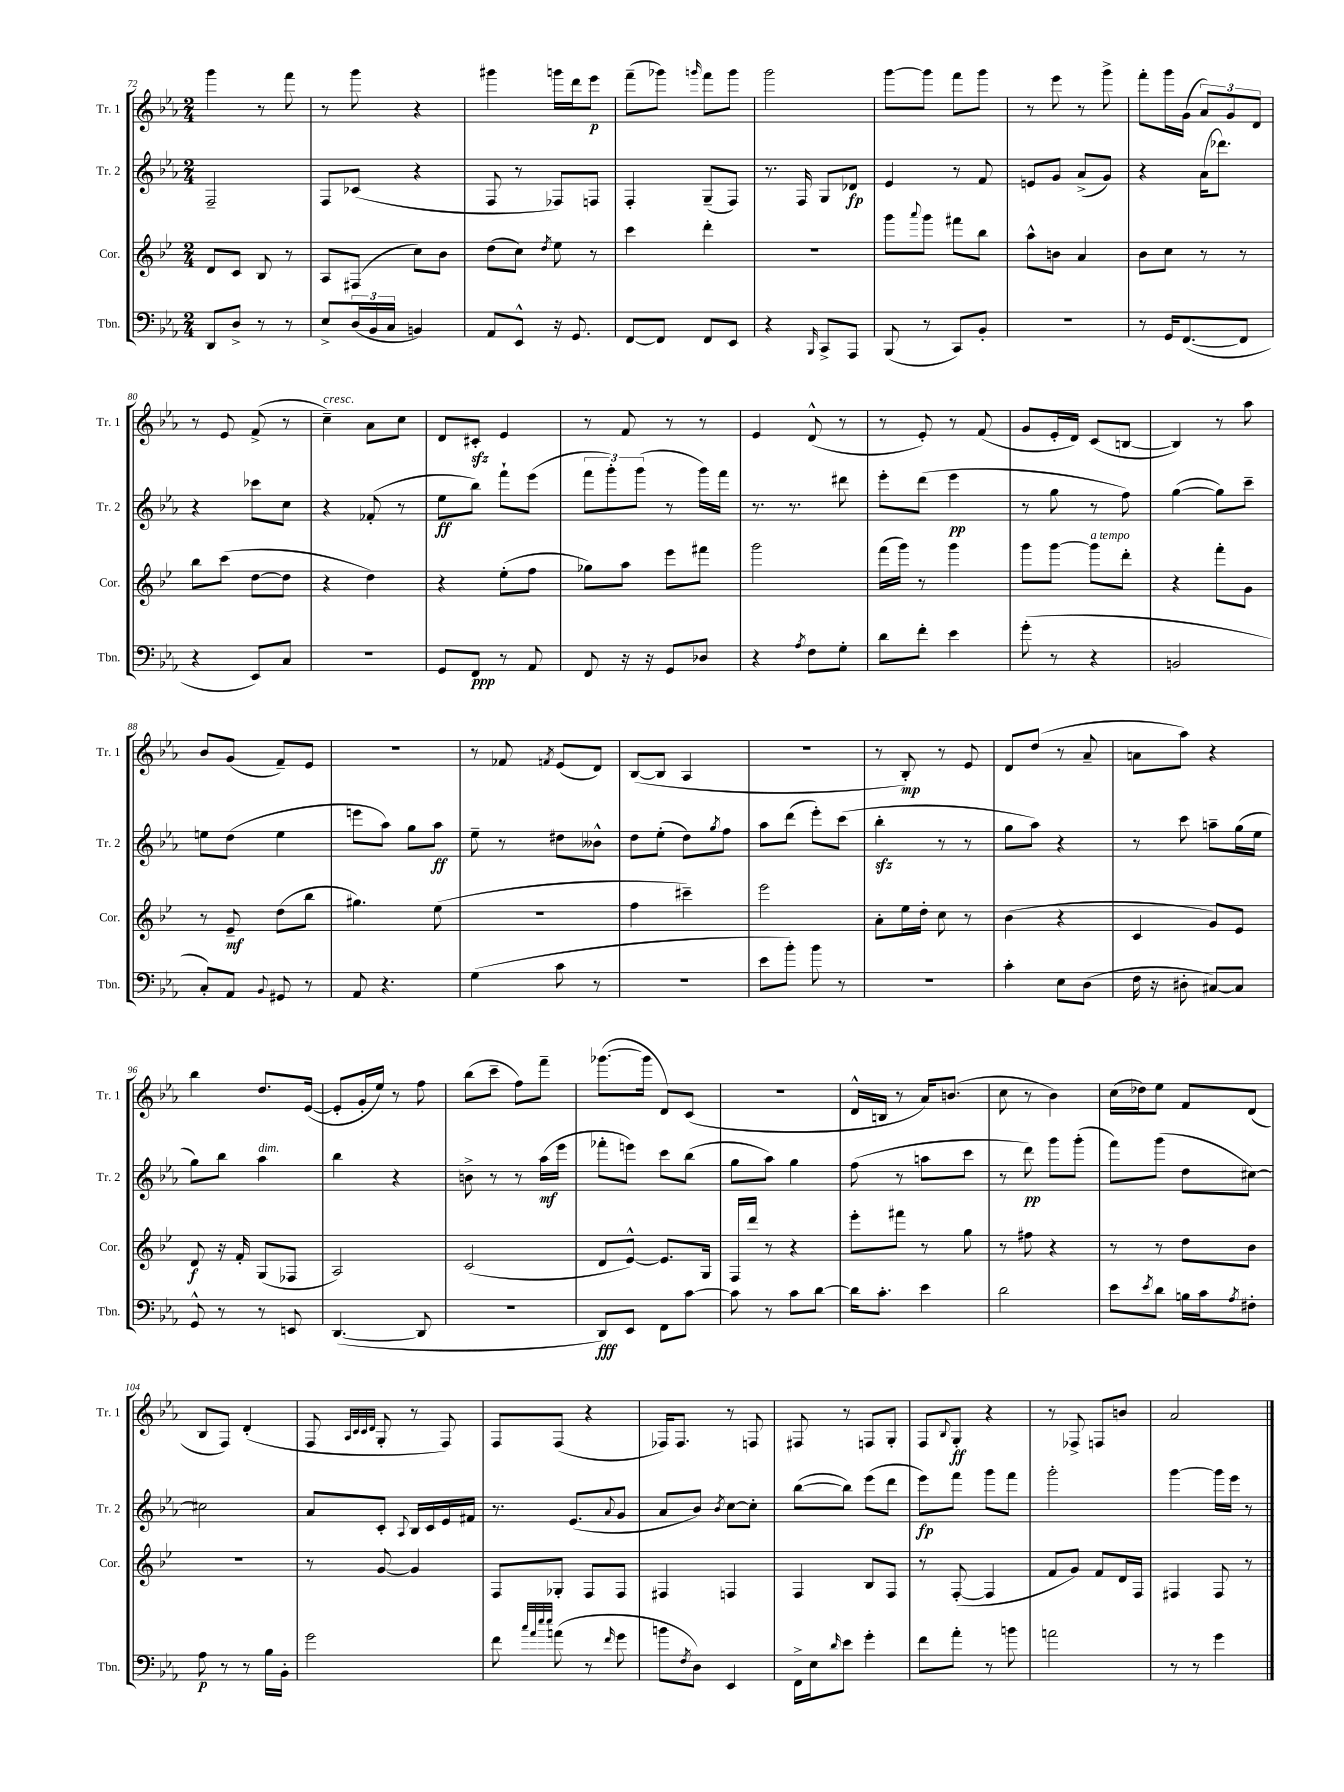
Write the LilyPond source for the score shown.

<<
\new StaffGroup <<
\new Staff = "s0" \with { instrumentName = "Tr. 1" shortInstrumentName = "Tr. 1" } {
    \clef treble \key ees \major \numericTimeSignature \time 2/4
    g'''4 r8 f'''8 |
    r8 g'''8 r4 |
    gis'''4 g'''16 d'''16 ees'''8\p |
    f'''8--( ges'''8) \grace { g'''16 } f'''8 g'''8 |
    g'''2 |
    g'''8~ g'''8 f'''8 g'''8 |
    r8 ees'''8 r8 g'''8-> |
    f'''8-. g'''16 g'16( \tuplet 3/2 { aes'8) g'8 d'8 } |
    r8 ees'8 f'8->( r8 |
    c''4--^\markup { \italic "cresc." }) aes'8 c''8 |
    d'8 cis'8-.\sfz ees'4 |
    r8 f'8 r8 r8 |
    ees'4 d'8-^( r8 |
    r8 ees'8-.) r8 f'8( |
    g'8 ees'16-. d'16) c'8( b8~ |
    b4) r8 aes''8 |
    bes'8 g'8( f'8--) ees'8 |
    r2 |
    r8 fes'8 \acciaccatura { f'8 } ees'8( d'8) |
    bes8~( bes8 aes4 |
    r2 |
    r8 bes8-.\mp) r8 ees'8 |
    d'8 d''8( r8 aes'8-- |
    a'8 aes''8) r4 |
    bes''4 d''8. ees'16~( |
    ees'8-. g'16-. ees''16) r8 f''8 |
    bes''8( c'''8-- f''8) f'''8-- |
    ges'''8.~( ges'''16 d'8) c'8( |
    r2 |
    d'16-^ b16 r8 aes'16) b'8.( |
    c''8 r8 bes'4) |
    c''16( des''16) ees''8 f'8 d'8( |
    bes8 f8) d'4-.( |
    f8 \grace { aes32 c'32 c'32 d'32 } g8-. r8 f8) |
    f8 f8( r4 |
    fes16) fes8. r8 f8 |
    fis8 r8 f8 g8-. |
    f8 \appoggiatura { bes8 } g8-.\ff r4 |
    r8 fes8-> f8 b'8 |
    aes'2 \bar "|." |
}
\new Staff = "s1" \with { instrumentName = "Tr. 2" shortInstrumentName = "Tr. 2" } {
    \clef treble \key ees \major \numericTimeSignature \time 2/4
    f2-- |
    f8 ces'8( r4 |
    f8 r8 fes8) f8 |
    f4-. g8--( f8) |
    r8. f16 g8 des'8\fp |
    ees'4 r8 f'8 |
    e'8 g'8 aes'8->( g'8) |
    r4 aes'16( des'''8.) |
    r4 ces'''8 c''8 |
    r4 fes'8-.( r8 |
    ees''8\ff bes''8) f'''8-! ees'''8( |
    \tuplet 3/2 { f'''8 g'''8-.) g'''8( } r8 g'''16) f'''16 |
    r8. r8. dis'''8 |
    ees'''8-. d'''8( ees'''4\pp |
    r8 g''8 r8 f''8) |
    g''4~( g''8) c'''8-- |
    e''8 d''8( e''4 |
    e'''8 aes''8) g''8 aes''8\ff |
    ees''8-- r8 dis''8 beses'8-^ |
    d''8 ees''8-.( d''8) \acciaccatura { g''8 } f''8 |
    aes''8 d'''8( ees'''8-.) c'''8( |
    bes''4-.\sfz r8 r8 |
    g''8 aes''8) r4 |
    r8 c'''8 a''8-- g''16( ees''16 |
    g''8) bes''8 aes''4^\markup { \italic "dim." } |
    bes''4 r4 |
    b'8-> r8 r8 aes''16\mf( ees'''16 |
    fes'''8-. e'''8) c'''8 bes''8( |
    g''8 aes''8) g''4 |
    f''8( r8 a''8 c'''8 |
    r8 d'''8\pp) g'''8 g'''8-.( |
    f'''8) g'''8( d''8 cis''8~) |
    cis''2 |
    aes'8 c'8-. \appoggiatura { aes8 } bes16 c'16 ees'16 fis'16 |
    r8. ees'8.( \appoggiatura { aes'8 } g'8 |
    aes'8 bes'8) \acciaccatura { bes'8 } c''8~ c''8-. |
    bes''8~( bes''8) ees'''8( d'''8 |
    ees'''8\fp) f'''8 g'''8 f'''8 |
    g'''2-. |
    g'''4~ g'''16 ees'''16 r8 \bar "|." |
}
\new Staff = "s2" \with { instrumentName = "Cor." shortInstrumentName = "Cor." } {
    \clef treble \key bes \major \numericTimeSignature \time 2/4
    d'8 c'8 bes8 r8 |
    a8 fis8( c''8) bes'8 |
    d''8( c''8) \acciaccatura { d''8 } ees''8 r8 |
    c'''4 d'''4-. |
    R2 |
    g'''8 \appoggiatura { a'''8 } g'''8 fis'''8 bes''8 |
    a''8-^ b'8 a'4 |
    bes'8 c''8 r8 r8 |
    bes''8 c'''8( d''8~ d''8 |
    r4 d''4) |
    r4 ees''8-.( f''8 |
    ges''8) a''8 ees'''8 fis'''8 |
    g'''2 |
    f'''16( g'''16) r8 g'''4 |
    g'''8 g'''8~ g'''8^\markup { \italic "a tempo" } d'''8-. |
    r4 f'''8-. g'8 |
    r8 ees'8--\mf d''8( bes''8 |
    gis''4.) ees''8( |
    r2 |
    f''4 cis'''4--) |
    ees'''2 |
    a'8-. ees''16 d''16-. c''8 r8 |
    bes'4( r4 |
    c'4 g'8) ees'8 |
    d'8\f r16 f'16-. g8( fes8 |
    a2) |
    c'2( |
    d'8 ees'8~-^) ees'8. g16 |
    f16 d'''16 r8 r4 |
    ees'''8-. fis'''8 r8 g''8 |
    r8 fis''8 r4 |
    r8 r8 d''8 bes'8 |
    r2 |
    r8 g'8~ g'4 |
    f8 ges8-. f8 f8 |
    fis4 f4 |
    f4 bes8 f8 |
    r8 f8~-.( f4 |
    f'8 g'8) f'8 d'16 f16 |
    fis4 fis8 r8 \bar "|." |
}
\new Staff = "s3" \with { instrumentName = "Tbn." shortInstrumentName = "Tbn." } {
    \clef bass \key ees \major \numericTimeSignature \time 2/4
    d,8 d8-> r8 r8 |
    ees8-> \tuplet 3/2 { d16( bes,16 c16 } b,4) |
    aes,8 ees,8-^ r16 g,8. |
    f,8~ f,8 f,8 ees,8 |
    r4 \grace { bes,,16 } c,8-> aes,,8 |
    bes,,8( r8 c,8) bes,8-. |
    r2 |
    r8 g,16 f,8.~( f,8 |
    r4 ees,8) c8 |
    r2 |
    g,8 f,8\ppp r8 aes,8 |
    f,8 r16 r16 g,8 des8 |
    r4 \acciaccatura { aes8 } f8 g8-. |
    d'8 f'8-. ees'4 |
    g'8-.( r8 r4 |
    b,2 |
    c8-.) aes,8 \appoggiatura { bes,8 } gis,8 r8 |
    aes,8 r4. |
    g4( c'8 r8 |
    R2 |
    ees'8 bes'8-.) bes'8 r8 |
    r2 |
    c'4-. ees8 d8( |
    f16 r16 dis8-. cis8~) cis8 |
    g,8-^ r8 r8 e,8 |
    d,4.~( d,8 |
    R2 |
    d,8\fff) ees,8 f,8 c'8~ |
    c'8 r8 c'8 d'8~ |
    d'16 c'8.-. ees'4 |
    d'2 |
    ees'8 \acciaccatura { ees'8 } d'8 b16 c'16 \acciaccatura { aes8 } fis8-. |
    aes8\p r8 r8 bes16 bes,16-. |
    g'2 |
    f'8 \grace { c''32 aes'32 ees''32 ees''32 } a'8( r8 \grace { f'16 } g'8 |
    b'8 \acciaccatura { f8 } d8) ees,4 |
    f,16-> ees16 \grace { d'16 } ees'8 g'4-. |
    f'8 aes'8-. r8 b'8 |
    a'2 |
    r8 r8 g'4 \bar "|." |
}
>>
>>
\layout { \context { \Score currentBarNumber = #72 } }
